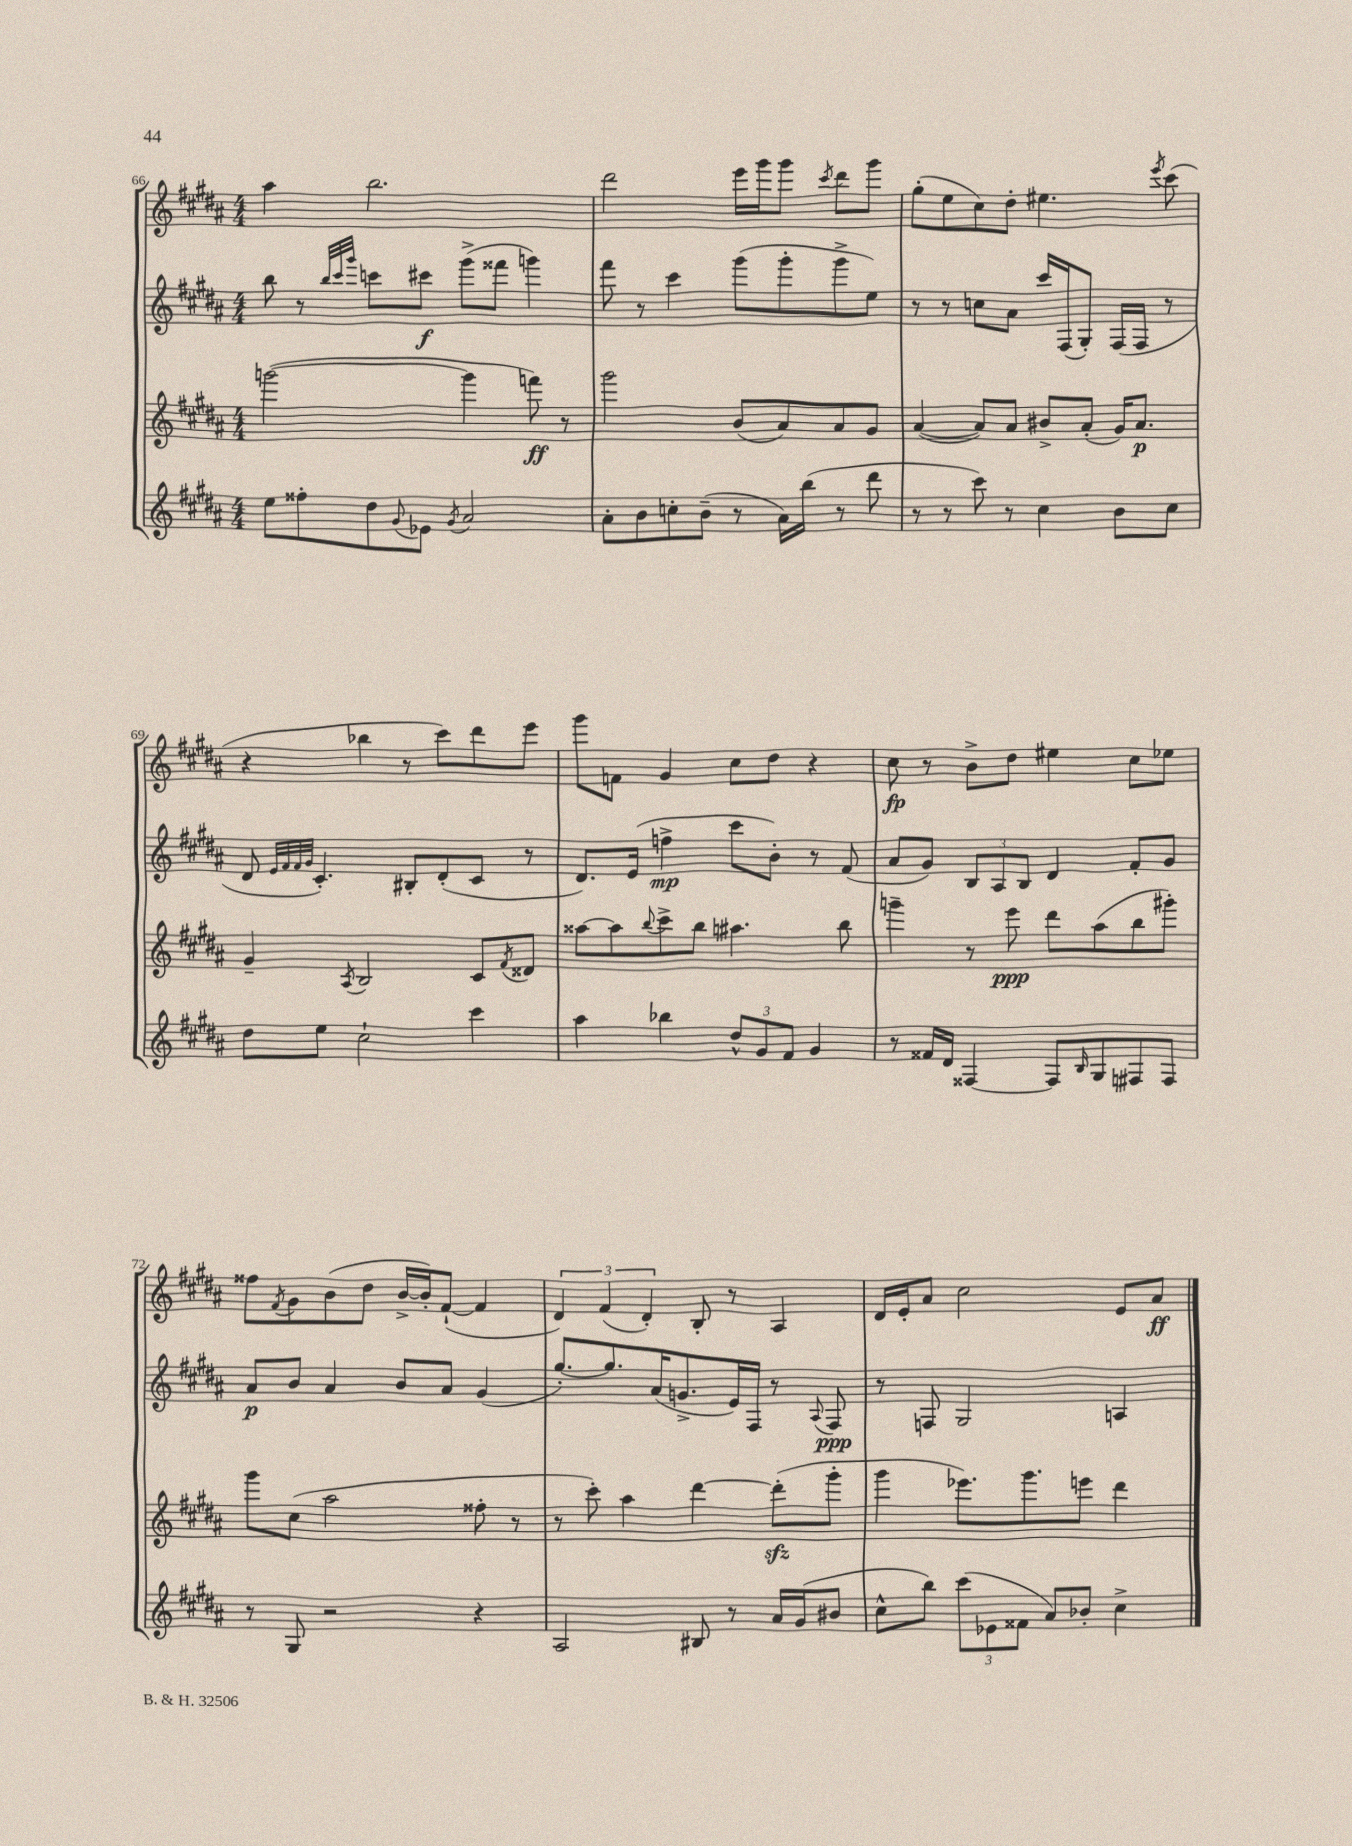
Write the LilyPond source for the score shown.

<<
\new StaffGroup <<
\new Staff = "s0" {
    \clef treble \key b \major \numericTimeSignature \time 4/4
    ais''4 b''2. |
    dis'''2 e'''16 gis'''16 gis'''8 \acciaccatura { cis'''8 } dis'''8 gis'''8 |
    gis''8-.( e''8 cis''8) dis''8-. eis''4. \acciaccatura { e'''8 } cis'''8( |
    r4 bes''4 r8 cis'''8) dis'''8 e'''8 |
    gis'''8 f'8 gis'4 cis''8 dis''8 r4 |
    cis''8\fp r8 b'8-> dis''8 eis''4 cis''8 ees''8 |
    fisis''8 \acciaccatura { fis'8 } gis'8 b'8( dis''8 b'16~-> b'16-.) fis'8~-!( fis'4 |
    \tuplet 3/2 { dis'4) fis'4( dis'4-.) } b8-. r8 ais4 |
    dis'16 e'16-. ais'8 cis''2 e'8 ais'8\ff \bar "|." |
}
\new Staff = "s1" {
    \clef treble \key b \major \numericTimeSignature \time 4/4
    b''8 r8 \grace { b''32 cis'''32 gis'''32 } c'''8 cis'''8\f gis'''8->( fisis'''8 g'''4) |
    fis'''8 r8 cis'''4 gis'''8( gis'''8-. gis'''8-> e''8) |
    r8 r8 c''8 ais'8 cis'''16 fis16( gis8-.) fis16( fis16 r8 |
    dis'8 \grace { e'32 fis'32 fis'32 gis'32 } cis'4.-.) bis8-. dis'8-.( cis'8 r8 |
    dis'8.) e'16( f''4->\mp cis'''8 b'8-.) r8 fis'8( |
    ais'8 gis'8) \tuplet 3/2 { b8 ais8 b8 } dis'4 fis'8-. gis'8 |
    ais'8\p b'8 ais'4 b'8 ais'8 gis'4( |
    gis''8.~-.) gis''8. ais'16( g'8.-> e'16) fis16 r8 \appoggiatura { ais8 } fis8\ppp |
    r8 f8 gis2 a4 \bar "|." |
}
\new Staff = "s2" {
    \clef treble \key b \major \numericTimeSignature \time 4/4
    g'''2~( g'''4 f'''8\ff) r8 |
    gis'''2 b'8( ais'8) ais'8 gis'8 |
    ais'4~( ais'8) ais'8 bis'8-> ais'8-.( gis'16) ais'8.\p |
    gis'4-- \acciaccatura { ais8 } b2 cis'8 \acciaccatura { fis'8 } disis'8 |
    aisis''8~ aisis''8 \appoggiatura { b''8 } cis'''8-> b''8 ais''4. b''8 |
    g'''4-- r8 e'''8\ppp dis'''8 ais''8( b''8 gis'''8-.) |
    gis'''8 cis''8( ais''2 fisis''8-. r8 |
    r8 cis'''8-.) ais''4 dis'''4~ dis'''8-.\sfz( gis'''8-. |
    gis'''4 ees'''8.) gis'''8. e'''8 dis'''4 \bar "|." |
}
\new Staff = "s3" {
    \clef treble \key b \major \numericTimeSignature \time 4/4
    e''8 fisis''8-. dis''8 \appoggiatura { gis'8 } ees'8 \acciaccatura { gis'8 } ais'2 |
    ais'8-. b'8 c''8-. b'8--( r8 ais'16) b''16( r8 dis'''8 |
    r8 r8 cis'''8) r8 cis''4 b'8 cis''8 |
    dis''8 e''8 cis''2-! cis'''4 |
    ais''4 bes''4 \tuplet 3/2 { dis''8-^ gis'8 fis'8 } gis'4 |
    r8 fisis'16 dis'16 fisis4~ fisis8 \grace { b16 } gis8 fis8 fis8 |
    r8 gis8 r2 r4 |
    ais2 bis8 r8 ais'16 gis'16( bis'8 |
    cis''8-^ b''8) \tuplet 3/2 { cis'''8( ees'8 fisis'8 } ais'8) bes'8-. cis''4-> \bar "|." |
}
>>
>>
\layout { \context { \Score currentBarNumber = #66 } }
